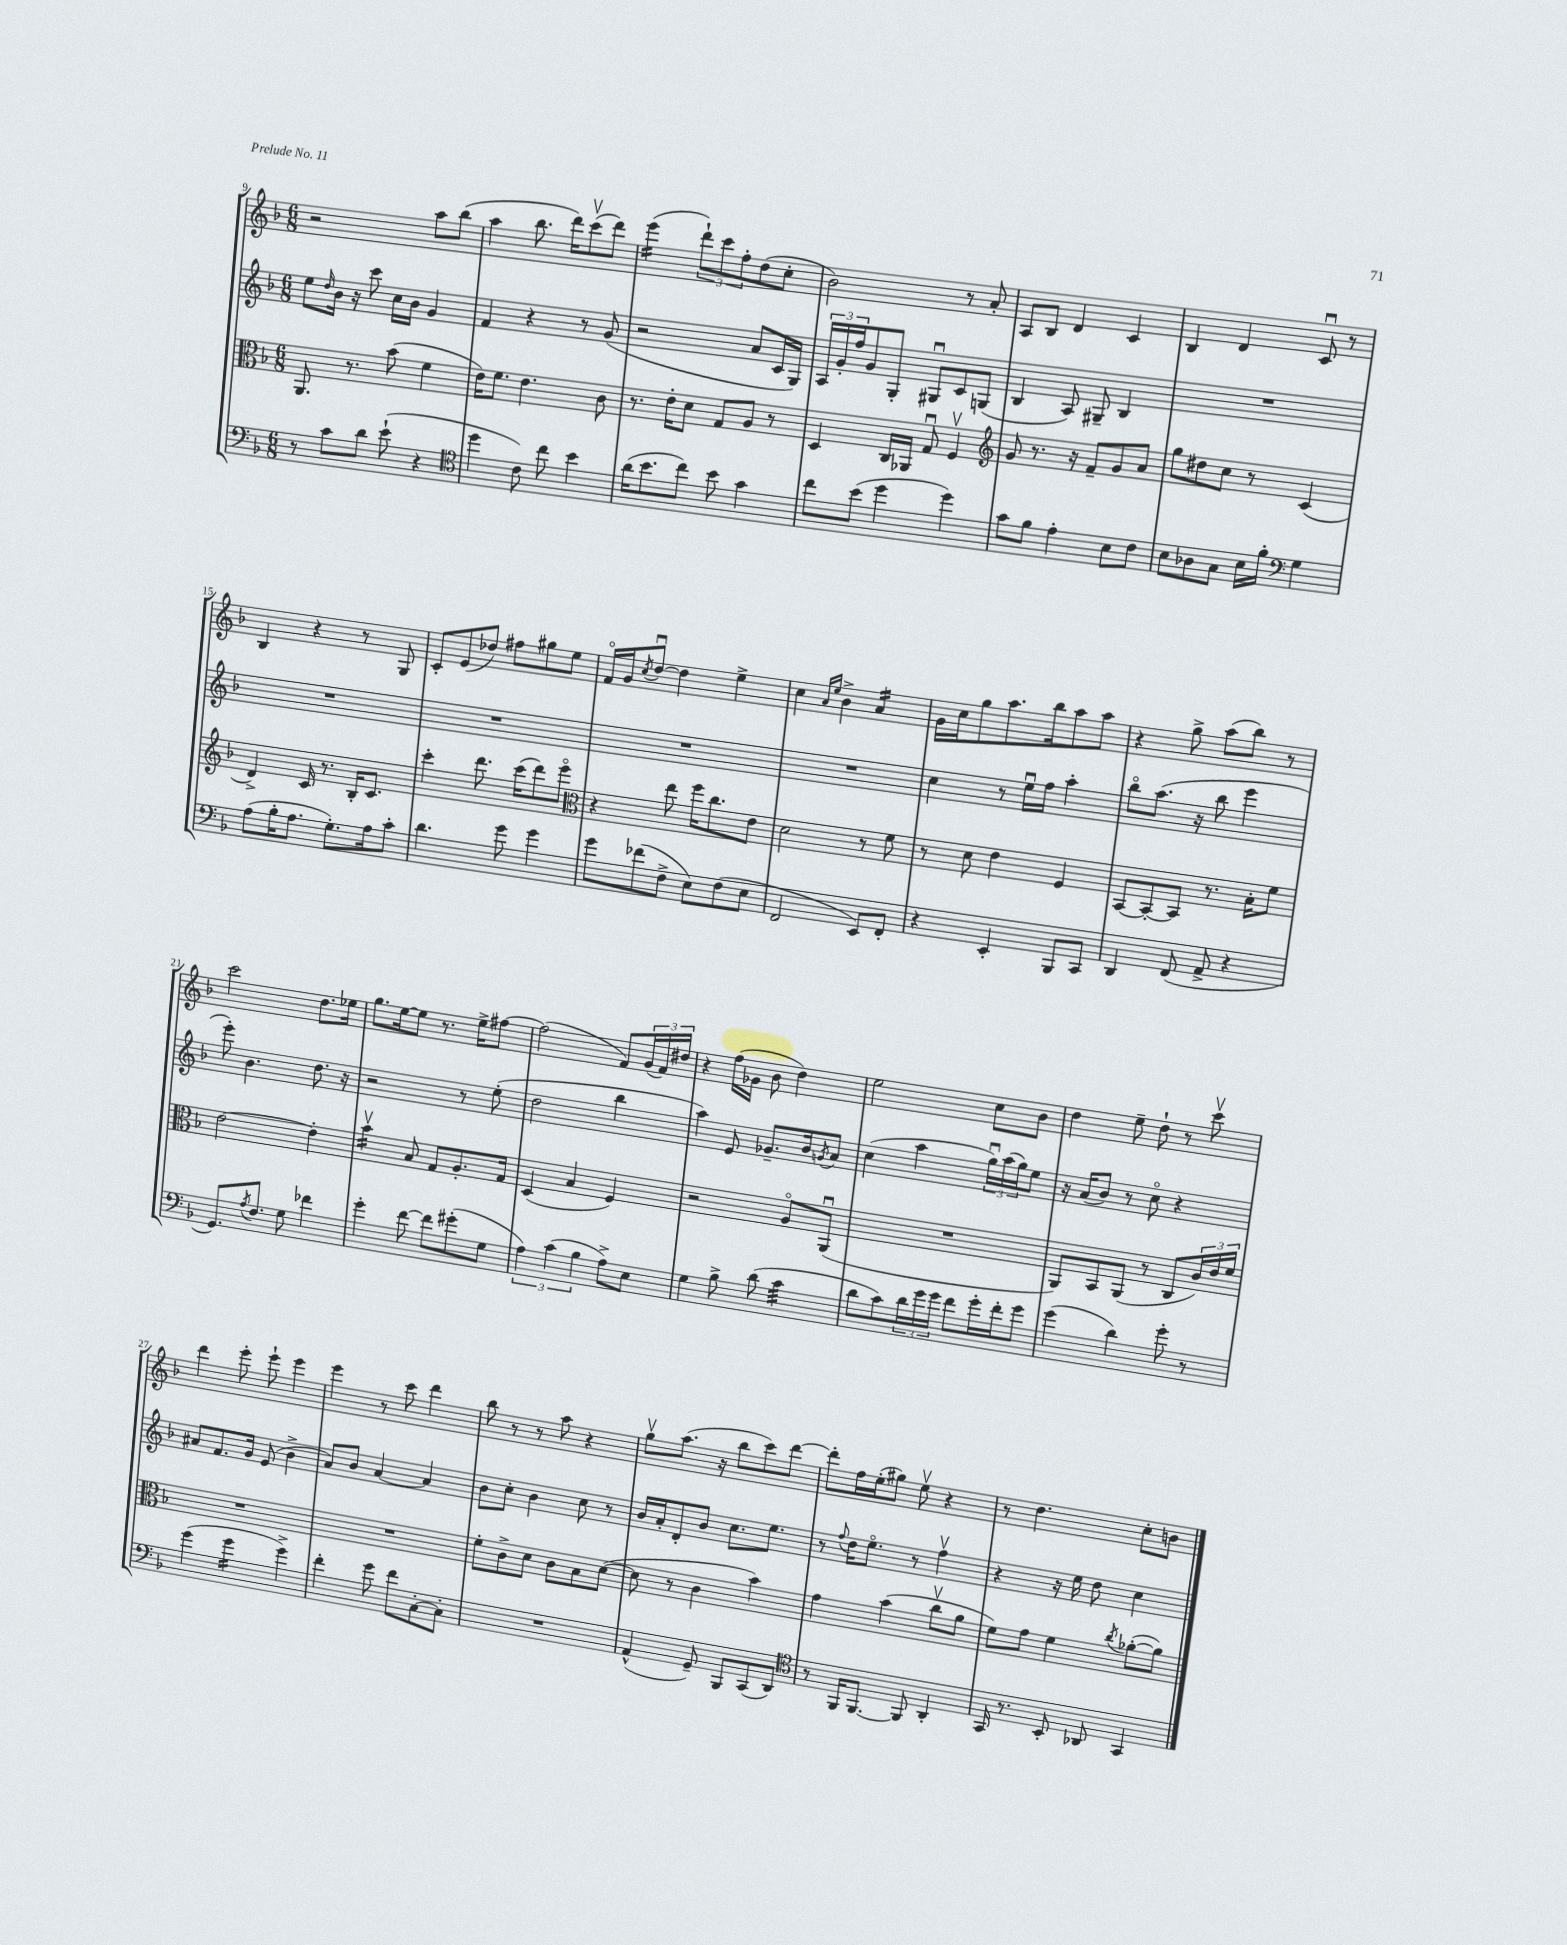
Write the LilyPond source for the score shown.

<<
\new StaffGroup <<
\new Staff = "s0" {
    \clef treble \key f \major \numericTimeSignature \time 6/8
    r2 a''8 bes''8( |
    a''4 bes''8. d'''16) c'''8\upbow( d'''8) |
    e'''4:16( \tuplet 3/2 { d'''8-!) c'''8 f''8-. } d''8( c''8-. |
    bes'2) r8 a'8-. |
    a8 bes8 d'4 c'4 |
    bes4 d'4 c'8\downbow r8 |
    bes4 r4 r8 g8 |
    c'8-. e'8( des''8) fis''8 gis''8 e''8 |
    f'16\flageolet g'16 \acciaccatura { c''8 } d''8~\downbow d''4 e''4-> |
    c''4 \grace { a'16 e''16 } bes'4-> a'4:16 |
    g'16 c''16 g''8 a''8. bes''16 a''8 a''8 |
    r4 g''8-> a''8( bes''8) r8 |
    c'''2 d''8. ees''16 |
    g''8. e''16~ e''8 r8. e''16-> fis''8~ |
    fis''2( f'8) \tuplet 3/2 { g'16( f'16) dis''16 } |
    r4 f''16( ges'16 bes'8 d''4) |
    e''2 c''8 bes'8 |
    d''4 e''8-- d''8-! r8 c'''8\upbow |
    d'''4 e'''8-. e'''8-! e'''4 |
    e'''4 r8 c'''8 d'''4 |
    bes''8 r8 r8 a''8 r4 |
    g''8\upbow a''8.( r16 bes''8 c'''8) d'''8~ |
    d'''8-. f''16 e''16-.( gis''8) e''8\upbow r4 |
    r8 d''4. c''8-. b'8 \bar "|." |
}
\new Staff = "s1" {
    \clef treble \key f \major \numericTimeSignature \time 6/8
    e''8 \grace { d''16 } bes'16 r16 c'''8 c''16 bes'16 g'4 |
    f'4 r4 r8 g'8( |
    r2 a'8 c'16 g16) |
    \tuplet 3/2 { a16 g'16-. f''16 } g'8 g8-. gis8\downbow c'8 g8( |
    bes4 a8) gis8-- bes4 |
    R2. |
    R2. |
    R2. |
    R2. |
    R2. |
    c''4 r8 e''16\downbow f''16 a''4-. |
    bes''8\flageolet a''8.( r16 bes''8 e'''4 |
    e'''8-.) bes'4. d''8. r16 |
    r2 r8 e''8-.( |
    d''2 bes''4 |
    a''4) e'8 ges'8.-- bes'16 \acciaccatura { g'8 } a'8 |
    c''4( a''4 \tuplet 3/2 { g''16\downbow) a''16( g''16) } e''8 |
    r16 a'16( bes'8) r8 c''8\flageolet r4 |
    ais'8 f'8. g'16 e'8( bes'4-> |
    a'8) bes'8 a'4~ a'4 |
    bes'8 c''8-. bes'4 c''8 r8 |
    bes'16 a'16-. d'8-. bes'8 c''8. e''8. |
    r8 \appoggiatura { f''8 } d''16 e''8.\flageolet r8 f''4\upbow |
    r4 r16 e''16 d''8 c''4 \bar "|." |
}
\new Staff = "s2" {
    \clef alto \key f \major \numericTimeSignature \time 6/8
    a,8. r8. bes'8( f'4 |
    e'16) f'8. e'4. c'8 |
    r8. e'16-. d'8 g8 a8 r8 |
    d4 c16 aes,16 g8\downbow f4\upbow |
    \clef treble g'8 r8. r16 f'8-- g'8 a'8 |
    g''8 dis''8 c''8 r8 c'4( |
    d'4->) c'16 r8. bes16-. c'8. |
    c'''4-. d'''8. c'''16( d'''8) e'''8\flageolet |
    \clef alto r4 e''8 f''16 c''8. e'8 |
    d'2 r8 f'8 |
    r8 d'8 e'4 f4 |
    bes,8~ bes,8~-. bes,8 r8. bes16-. f'8 |
    e'2~ e'4-. |
    bes'4:16\upbow bes8 g8 a8.-. g16 |
    d4( bes4 f4) |
    r2 a8\flageolet a,8\downbow( |
    R2. |
    a,8) bes,8 a,8( r8 c8 \tuplet 3/2 { c'16) e'16 f'16 } |
    R2. |
    R2. |
    f'8-. c'8-> d'8 c'8 bes8 d'8~( |
    d'8 r8 c'4 bes'4) |
    g'4 bes'4( c''8\upbow a'8 |
    f'8) g'8 f'4 \acciaccatura { c''8 } aes'8~-.( aes'8) \bar "|." |
}
\new Staff = "s3" {
    \clef bass \key f \major \numericTimeSignature \time 6/8
    r8 c'8 d'8 e'8-!( r4 |
    \clef tenor d''4 c'8) c''8 bes'4 |
    a'16( bes'8. c''8) bes'8 g'4 |
    c''8 bes'8( d''4 d''4) |
    g'8 f'8 e'4-. bes8 c'8 |
    bes8 aes8 g8 bes16 f'16-. \clef bass g4 |
    a8( bes16-. a8. g8.-.) a16 c'8-. |
    d'4. g'8 g'4 |
    g'8 fes'8( f8-> e8) f8( e8 |
    f,2 e,8) f,8-. |
    r4 e,4-. bes,,8 c,8 |
    d,4 f,8( a,8-> r4 |
    g,8.) \acciaccatura { a8 } f8. g8 fes'4 |
    g'4-. f'8~ f'8 gis'8-.( g8 |
    \tuplet 3/2 { a4) c'4( bes4 } a8->) e8 |
    g4 bes8-> d'8( c'4:32 |
    d'8 c'8) \tuplet 3/2 { d'16 g'16 g'16 } f'8 g'16-. f'16-. g'8 |
    g'4( d'4) g'8-. r8 |
    g'4( g'4:16 g'4->) |
    f'4-. g'8 f'8 c8~-. c8-. |
    R2. |
    a,4-^( g,8--) bes,,8 c,8( d,8) |
    \clef tenor r8 f,16 f,8.~ f,8 a,4-. |
    g,16 r8. bes,8-. aes,8 g,4 \bar "|." |
}
>>
>>
\layout { \context { \Score currentBarNumber = #9 } }
